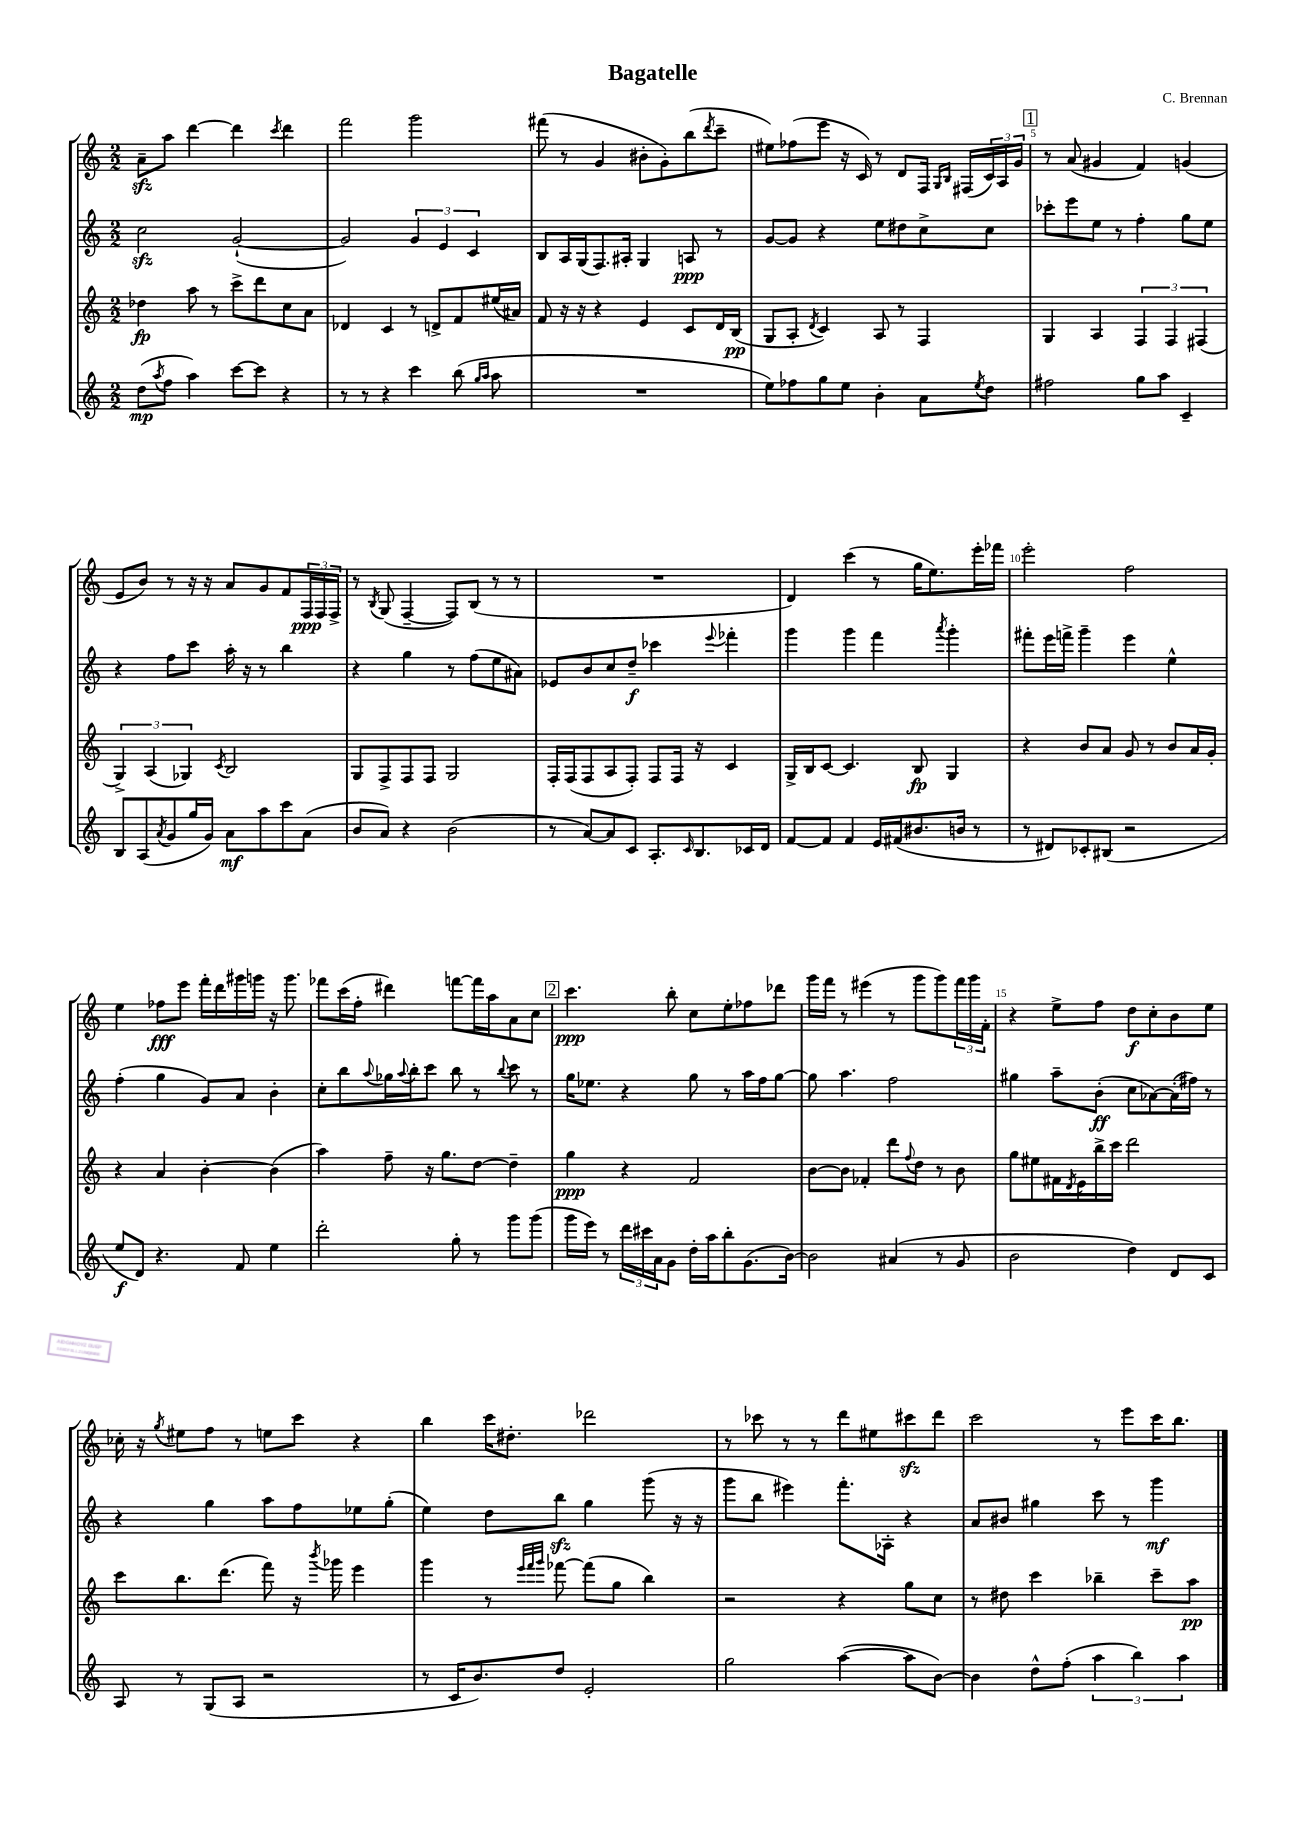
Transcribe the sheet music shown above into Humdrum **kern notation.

**kern	**dynam	**kern	**dynam	**kern	**dynam	**kern	**dynam
*part4	*part4	*part3	*part3	*part2	*part2	*part1	*part1
*staff4	*staff4	*staff3	*staff3	*staff2	*staff2	*staff1	*staff1
*clefG2	*	*clefG2	*	*clefG2	*	*clefG2	*
*k[]	*	*k[]	*	*k[]	*	*k[]	*
*M2/2	*	*M2/2	*	*M2/2	*	*M2/2	*
=1	=1	=1	=1	=1	=1	=1	=1
(8dd\L	mp	4dd-X\	fp	2cczz\	.	8azz~\L	.
8qaa/	.	.	.	.	.	.	.
8ff\J	.	.	.	.	.	8aa\J	.
4aa\)	.	8aa\	.	.	.	[4ddd\	.
.	.	8r	.	.	.	.	.
[8ccc\L	.	8ccc^\L	.	([2g`/	.	4ddd\]	.
8ccc\J]	.	8ddd\	.	.	.	.	.
.	.	.	.	.	.	8qccc/	.
4r	.	8cc\	.	.	.	4ddd\	.
.	.	8a\J	.	.	.	.	.
=2	=2	=2	=2	=2	=2	=2	=2
8r	.	4d-X/	.	2g/])	.	2fff\	.
8r	.	.	.	.	.	.	.
4r	.	4c/	.	.	.	.	.
4ccc\	.	8r	.	6g/	.	2ggg\	.
.	.	8dn^/L	.	.	.	.	.
.	.	.	.	6e/	.	.	.
(8bb\	.	8f/	.	.	.	.	.
.	.	.	.	6c/	.	.	.
16qqgg/LL	.	.	.	.	.	.	.
16qqaa/JJ	.	.	.	.	.	.	.
8aa\	.	(16ee#X/L	.	.	.	.	.
.	.	16a#X/JJ)	.	.	.	.	.
=3	=3	=3	=3	=3	=3	=3	=3
1r	.	8f/	.	8B/L	.	(8fff#X\	.
.	.	16r	.	16A/L	.	8r	.
.	.	16r	.	(16G/J	.	.	.
.	.	4r	.	8.F/)	.	4g/	.
.	.	.	.	16A#X'/Jk	.	.	.
.	.	4e/	.	4G/	.	8b#X'\L	.
.	.	.	.	.	.	8g'\)	.
.	.	8c/L	.	8An/	ppp	(8bb\	.
.	.	.	.	.	.	8qddd/	.
.	.	16d/L	.	8r	.	8ccc~\J	.
.	.	(16B/JJ	pp	.	.	.	.
=4	=4	=4	=4	=4	=4	=4	=4
8ee\L)	.	8G/L	.	[8g/L	.	8ee#X\L)	.
8ff-X\	.	8A'/J	.	8g/J]	.	(8ff-X\	.
.	.	8qd/	.	.	.	.	.
8gg\	.	4c/)	.	4r	.	8eee\J	.
8ee\J	.	.	.	.	.	16r	.
.	.	.	.	.	.	16c/)	.
4b'\	.	8A/	.	8ee\L	.	8r	.
.	.	8r	.	8dd#X\	.	8d/L	.
8a\L	.	4F/	.	8cc^\	.	16F/Jk	.
.	.	.	.	.	.	16qqG/LL	.
.	.	.	.	.	.	16qqB/JJ	.
.	.	.	.	.	.	(16F#X/LL	.
8qee/	.	.	.	.	.	.	.
8dd\J	.	.	.	8cc\J	.	24c/)	.
.	.	.	.	.	.	24A/	.
.	.	.	.	.	.	24g/JJ	.
!!LO:REH:place=s1:t=1
=5	=5	=5	=5	=5	=5	=5	=5
2ff#X\	.	4G/	.	8ccc-X'\L	.	8r	.
.	.	.	.	8eee\	.	(8a/	.
.	.	4A/	.	8ee\J	.	4g#X/	.
.	.	.	.	8r	.	.	.
8gg\L	.	6F/	.	4ff'\	.	4f/)	.
8aa\J	.	.	.	.	.	.	.
.	.	6F/	.	.	.	.	.
4c~/	.	.	.	8gg\L	.	(4gn/	.
.	.	(6F#X/	.	.	.	.	.
.	.	.	.	8ee\J	.	.	.
!!LO:LB:g=z
=6	=6	=6	=6	=6	=6	=6	=6
8B/L	.	6G^/)	.	4r	.	8e/L	.
(8A/	.	.	.	.	.	8b/J)	.
.	.	(6A/	.	.	.	.	.
8qa/	.	.	.	.	.	.	.
8g/	.	.	.	8ff\L	.	8r	.
.	.	6G-X/)	.	.	.	.	.
16gg/L	.	.	.	8ccc\J	.	16r	.
16g/JJ)	.	.	.	.	.	16r	.
.	.	8qc/	.	.	.	.	.
8a\L	mf	2B/	.	16aa'\	.	8a/L	.
.	.	.	.	16r	.	.	.
8aa\	.	.	.	8r	.	8g/	.
8ccc\	.	.	.	4bb\	.	8f/	.
(8a\J	.	.	.	.	.	24F/L	ppp
.	.	.	.	.	.	24F/	.
.	.	.	.	.	.	24F^/JJ	.
=7	=7	=7	=7	=7	=7	=7	=7
8b/L	.	8G/L	.	4r	.	8r	.
.	.	.	.	.	.	8qB/	.
8a/J)	.	8F^/	.	.	.	(8G/	.
4r	.	8F/	.	4gg\	.	[4F~/	.
.	.	8F/J	.	.	.	.	.
(2b\	.	2G/	.	8r	.	8F/L])	.
.	.	.	.	(8ff\L	.	(8B/J	.
.	.	.	.	8ee\	.	8r	.
.	.	.	.	8a#X\J)	.	8r	.
=8	=8	=8	=8	=8	=8	=8	=8
8r	.	16F'/LL	.	8e-X/L	.	1r	.
.	.	(16F/J	.	.	.	.	.
[8a/L)	.	8F/	.	8b/	.	.	.
8a/]	.	8A/	.	8cc/	.	.	.
8c/J	.	8F'/J)	.	8dd~/J	f	.	.
8.A'/L	.	8F/L	.	4ccc-X\	.	.	.
.	.	16F/Jk	.	.	.	.	.
16qqc/	.	.	.	.	.	.	.
8.B/	.	16r	.	.	.	.	.
.	.	.	.	8qqeee/	.	.	.
.	.	4c/	.	4fff-X'\	.	.	.
16c-X/L	.	.	.	.	.	.	.
16d/JJ	.	.	.	.	.	.	.
=9	=9	=9	=9	=9	=9	=9	=9
[8f/L	.	16G^/LL	.	4ggg\	.	4d/)	.
.	.	16B/J	.	.	.	.	.
8f/J]	.	[8c/J	.	.	.	.	.
4f/	.	4.c/]	.	4ggg\	.	(4ccc\	.
16e/LL	.	.	.	4fff\	.	8r	.
(16f#X/J	.	.	.	.	.	.	.
8.b#X/	.	8B/	fp	.	.	16gg\KL	.
.	.	.	.	.	.	8.ee\)	.
.	.	.	.	8qaaa/	.	.	.
.	.	4G/	.	4ggg'\	.	.	.
16bn/Jk	.	.	.	.	.	.	.
8r	.	.	.	.	.	16eee'\L	.
.	.	.	.	.	.	16fff-X\JJ	.
=10	=10	=10	=10	=10	=10	=10	=10
8r	.	4r	.	8fff#X'\L	.	2eee'\	.
8d#X/L)	.	.	.	16eee\L	.	.	.
.	.	.	.	16fffn^\JJ	.	.	.
8c-X'/	.	8b/L	.	4ggg~\	.	.	.
(8B#X/J	.	8a/J	.	.	.	.	.
2r	.	8g/	.	4eee\	.	2ff\	.
.	.	8r	.	.	.	.	.
.	.	8b/L	.	4ee^^\	.	.	.
.	.	16a/L	.	.	.	.	.
.	.	16g'/JJ	.	.	.	.	.
!!LO:LB:g=z
=11	=11	=11	=11	=11	=11	=11	=11
8ee/L	f	4r	.	(4ff'\	.	4ee\	.
8d/J)	.	.	.	.	.	.	.
4.r	.	4a/	.	4gg\	.	8ff-X\L	fff
.	.	.	.	.	.	8eee\J	.
.	.	[4b'\	.	8g/L)	.	16fff'\LL	.
.	.	.	.	.	.	16ddd\	.
8f/	.	.	.	8a/J	.	16ggg#X\	.
.	.	.	.	.	.	16gggn\JJ	.
4ee\	.	(4b\]	.	4b'\	.	16r	.
.	.	.	.	.	.	8.ggg\	.
=12	=12	=12	=12	=12	=12	=12	=12
2ddd'\	.	4aa\)	.	8cc'\L	.	8fff-X\L	.
.	.	.	.	8bb\	.	(16ccc\L	.
.	.	.	.	.	.	16ff'\JJ	.
.	.	.	.	8qqaa/	.	.	.
.	.	8ff~\	.	16gg-X\L	.	4ddd#X\)	.
.	.	.	.	8qqaa/	.	.	.
.	.	.	.	16bb'\J	.	.	.
.	.	16r	.	8ccc\J	.	.	.
.	.	8.gg\L	.	.	.	.	.
8gg'\	.	.	.	8bb\	.	[8fffn\L	.
8r	.	[8dd\J	.	8r	.	16fff\L]	.
.	.	.	.	.	.	16aa\J	.
.	.	.	.	8qqbb/	.	.	.
8ggg\L	.	4dd~\]	.	8ccc\	.	8a\	.
(8ggg\J	.	.	.	8r	.	8cc\J	.
!!LO:REH:place=s1:t=2
=13	=13	=13	=13	=13	=13	=13	=13
16ggg\LL	.	4gg\	ppp	16gg\KL	.	4.ccc\	ppp
16eee\JJ)	.	.	.	8.ee-X\J	.	.	.
8r	.	.	.	.	.	.	.
24ddd\LL	.	4r	.	4r	.	.	.
24ccc#X\	.	.	.	.	.	.	.
24a\J	.	.	.	.	.	.	.
8g\J	.	.	.	.	.	8bb'\	.
16dd'\LL	.	2f/	.	8gg\	.	8cc\L	.
16aa\J	.	.	.	.	.	.	.
8bb'\	.	.	.	8r	.	8ee'\	.
(8.g\	.	.	.	16aa\LL	.	8ff-X\	.
.	.	.	.	16ff\J	.	.	.
.	.	.	.	[8gg\J	.	8ddd-X\J	.
[16b\Jk)	.	.	.	.	.	.	.
=14	=14	=14	=14	=14	=14	=14	=14
2b\]	.	[8b\L	.	8gg\]	.	16ggg\LL	.
.	.	.	.	.	.	16fff\JJ	.
.	.	8b\J]	.	4.aa\	.	8r	.
.	.	4f-X'/	.	.	.	(4eee#X\	.
(4a#X/	.	8ddd\L	.	2ff\	.	8r	.
.	.	8qqff/	.	.	.	.	.
.	.	8dd\J	.	.	.	8ggg\L	.
8r	.	8r	.	.	.	8ggg\)	.
8g/	.	8b\	.	.	.	24fff\L	.
.	.	.	.	.	.	24ggg\	.
.	.	.	.	.	.	24f'\JJ	.
=15	=15	=15	=15	=15	=15	=15	=15
2b\	.	8gg\L	.	4gg#X\	.	4r	.
.	.	8ee#X\	.	.	.	.	.
.	.	16f#X\L	.	8aa~\L	.	8ee^\L	.
.	.	8qd/	.	.	.	.	.
.	.	16e\	.	.	.	.	.
.	.	16bb^\	.	(8b'\J	ff	8ff\J	.
.	.	16ccc\JJ	.	.	.	.	.
4dd\)	.	2ddd\	.	8cc\L	.	8dd\L	f
.	.	.	.	[8a-X\)	.	8cc'\	.
8d/L	.	.	.	(16a-'\L]	.	8b\	.
.	.	.	.	16ff#X\JJ)	.	.	.
8c/J	.	.	.	8r	.	8ee\J	.
!!LO:LB:g=z
=16	=16	=16	=16	=16	=16	=16	=16
8A/	.	8ccc\L	.	4r	.	16cc-X'\	.
.	.	.	.	.	.	16r	.
.	.	.	.	.	.	8qgg/	.
8r	.	8.bb\	.	.	.	8ee#X\L	.
(8G/L	.	.	.	4gg\	.	8ff\J	.
.	.	(8.ddd\J	.	.	.	.	.
8A/J	.	.	.	.	.	8r	.
2r	.	8fff\)	.	8aa\L	.	8een\L	.
.	.	16r	.	8ff\	.	8ccc\J	.
.	.	8qbbb/	.	.	.	.	.
.	.	16ggg-X\	.	.	.	.	.
.	.	4eee\	.	8ee-X\	.	4r	.
.	.	.	.	(8gg'\J	.	.	.
=17	=17	=17	=17	=17	=17	=17	=17
8r	.	4ggg\	.	4ee\)	.	4bb\	.
16c/KL	.	.	.	.	.	.	.
8.b/)	.	.	.	.	.	.	.
.	.	8r	.	8dd\L	.	16ccc\KL	.
.	.	.	.	.	.	8.dd#X'\J	.
.	.	32qqeee/LLL	.	.	.	.	.
.	.	32qqfff/	.	.	.	.	.
.	.	32qqggg/JJJ	.	.	.	.	.
8dd/J	.	[8fff-X\	.	8bbzz\J	.	.	.
2e'/	.	(8fff-\L]	.	4gg\	.	2ddd-X\	.
.	.	8gg\J	.	.	.	.	.
.	.	4bb\)	.	(8ggg\	.	.	.
.	.	.	.	16r	.	.	.
.	.	.	.	16r	.	.	.
=18	=18	=18	=18	=18	=18	=18	=18
2gg\	.	2r	.	8ggg\L	.	8r	.
.	.	.	.	8bb\J	.	8ccc-X\	.
.	.	.	.	4eee#X\)	.	8r	.
.	.	.	.	.	.	8r	.
([4aa\	.	4r	.	8.fff'\L	.	8ddd\L	.
.	.	.	.	.	.	8ee#X\	.
.	.	.	.	16A-X'\Jk	.	.	.
8aa\L]	.	8gg\L	.	4r	.	8ccc#Xzz\	.
[8b\J)	.	8cc\J	.	.	.	8ddd\J	.
=19	=19	=19	=19	=19	=19	=19	=19
4b\]	.	8r	.	8a/L	.	2ccc\	.
.	.	8dd#X\	.	8b#X/J	.	.	.
8dd^^\L	.	4ccc\	.	4gg#X\	.	.	.
(8ff'\J	.	.	.	.	.	.	.
6aa\	.	4bb-X~\	.	8ccc\	.	8r	.
.	.	.	.	8r	.	8eee\L	.
6bb\)	.	.	.	.	.	.	.
.	.	8ccc~\L	.	4ggg\	mf	16ccc\K	.
.	.	.	.	.	.	8.bb\J	.
6aa\	.	.	.	.	.	.	.
.	.	8aa\J	pp	.	.	.	.
==	==	==	==	==	==	==	==
*-	*-	*-	*-	*-	*-	*-	*-
